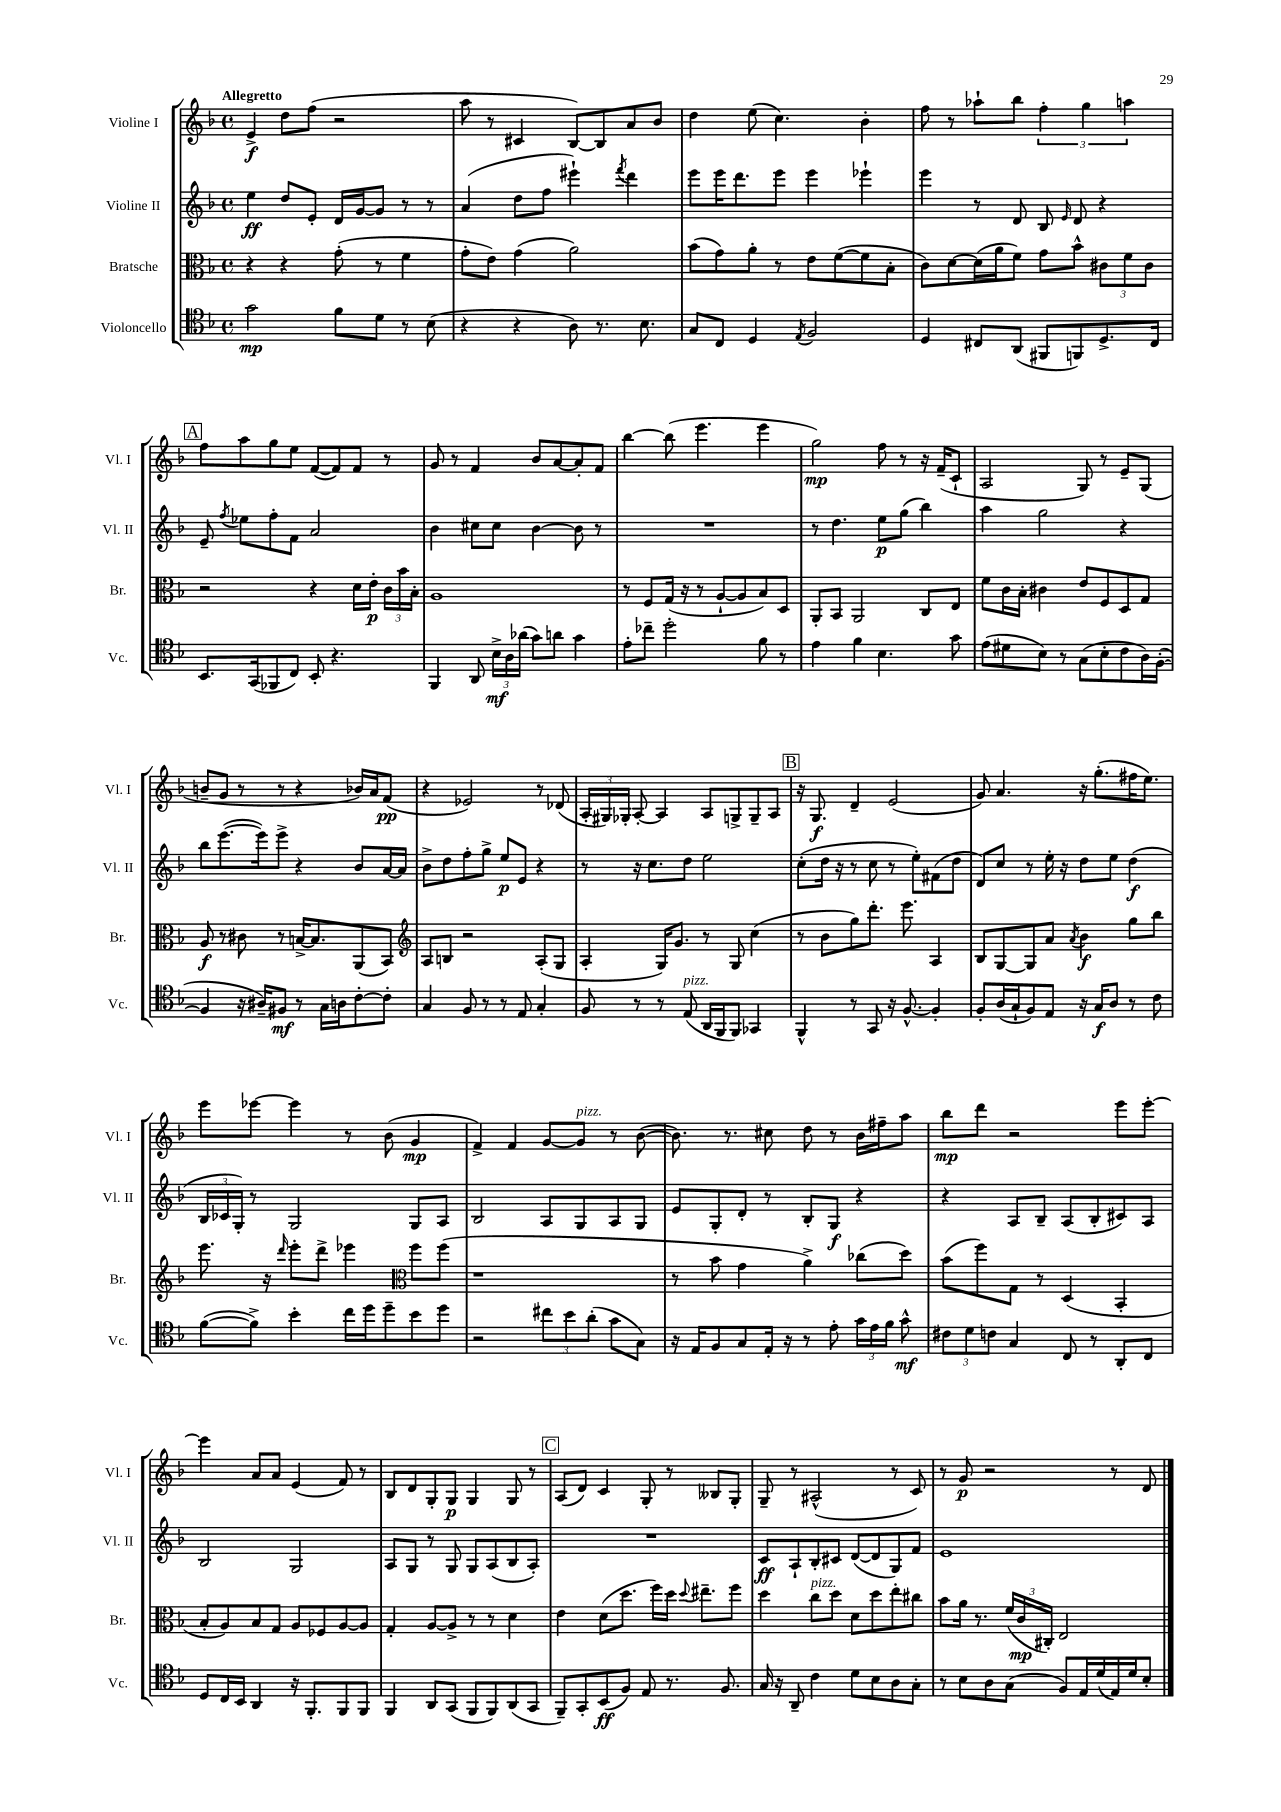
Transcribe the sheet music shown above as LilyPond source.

<<
\new StaffGroup <<
\new Staff = "s0" \with { instrumentName = "Violine I" shortInstrumentName = "Vl. I" } {
    \clef treble \key f \major \defaultTimeSignature \time 4/4 \tempo "Allegretto"
    \autoBeamOff e'4->\f d''8[ f''8]( r2 |
    a''8 r8 cis'4 bes8[~) bes8 a'8 bes'8] |
    d''4 e''8( c''4.) bes'4-. |
    f''8 r8 aes''8[-! bes''8] \tuplet 3/2 { f''4-. g''4 a''4 } |
    \mark \markup { \box "A" } f''8[ a''8 g''8 e''8] f'8[~( f'8) f'8] r8 |
    g'8 r8 f'4 bes'8[ a'8~ a'8-. f'8] |
    bes''4~ bes''8( e'''4. e'''4 |
    g''2\mp) f''8 r8 r16 f'16[--( c'8]-! |
    a2 g8) r8 e'8[-- g8]( |
    b'8[-- g'8] r8 r8 r4 bes'16[) a'16 f'8]\pp( |
    r4 ees'2) r8 des'8( |
    \tuplet 3/2 { a16[-. gis16) ges16]-. } a8~-. a4 a8[ g8-> g8-- a8] |
    \mark \markup { \box "B" } r16 g8.\f d'4-- e'2( |
    g'8) a'4. r16 g''8.[-.( fis''16 e''8.]) |
    e'''8[ ees'''8]~ ees'''4 r8 bes'8( g'4\mp |
    f'4->) f'4 g'8[~ g'8]^\markup { \italic "pizz." } r8 bes'8~( |
    bes'8.) r8. cis''8 d''8 r8 bes'16[ fis''16-- a''8] |
    bes''8[\mp d'''8] r2 e'''8[ e'''8]~-. |
    e'''4 a'8[ a'8] e'4( f'8) r8 |
    bes8[ d'8 g8-. g8]\p g4 g8 r8 |
    \mark \markup { \box "C" } a8[( d'8]) c'4 g8-. r8 beses8[ g8]-. |
    g8-- r8 ais2-^( r8 c'8) |
    r8 g'8\p r2 r8 d'8 \bar "|." |
}
\new Staff = "s1" \with { instrumentName = "Violine II" shortInstrumentName = "Vl. II" } {
    \clef treble \key f \major \defaultTimeSignature \time 4/4
    \autoBeamOff e''4\ff d''8[ e'8]-. d'16[ g'16~ g'8] r8 r8 |
    a'4( d''8[ f''8] eis'''4-!) \acciaccatura { f'''8 } d'''4 |
    e'''8[ e'''16 d'''8. e'''8] e'''4 ees'''4-! |
    e'''4 r8 d'8 bes8 \grace { e'16 } d'8 r4 |
    \mark \markup { \box "A" } e'8-- \acciaccatura { f''8 } ees''8[ f''8-. f'8] a'2 |
    bes'4 cis''8[ cis''8] bes'4~ bes'8 r8 |
    R1 |
    r8 d''4. e''8[\p g''8]( bes''4) |
    a''4 g''2 r4 |
    bes''8[ e'''8.~( e'''16) e'''8]-> r4 bes'8[ a'16~ a'16] |
    bes'8[-> d''8 f''8-. g''8]-> e''8[\p e'8] r4 |
    r8 r16 c''8.[ d''8] e''2 |
    \mark \markup { \box "B" } c''8[-.( d''16] r16 r8 c''8 r8 e''8[-.) fis'8( d''8] |
    d'8[) c''8] r8 e''16-. r16 d''8[ e''8] d''4\f( |
    \tuplet 3/2 { bes16[ ces'16 g16]-.) } r8 g2 g8[ a8] |
    bes2 a8[ g8 a8 g8] |
    e'8[ g8-. d'8]-. r8 bes8[-. g8]\f r4 |
    r4 a8[ bes8]-- a8[( bes8-. cis'8) a8] |
    bes2 g2 |
    a8[ g8] r8 g8 g8[ a8( bes8 a8]-.) |
    \mark \markup { \box "C" } R1 |
    c'8[\ff a8-! bes8-. cis'8] d'8[~( d'8 g8) f'8] |
    e'1 \bar "|." |
}
\new Staff = "s2" \with { instrumentName = "Bratsche" shortInstrumentName = "Br." } {
    \clef alto \key f \major \defaultTimeSignature \time 4/4
    \autoBeamOff r4 r4 g'8-.( r8 f'4 |
    g'8[-. e'8]) g'4( a'2) |
    bes'8[( g'8) a'8]-. r8 e'8[ f'8~( f'8 bes8]-. |
    c'8[) d'8~ d'16( a'16 f'8]) g'8[ bes'8]-^ \tuplet 3/2 { cis'8[ f'8 cis'8] } |
    \mark \markup { \box "A" } r2 r4 d'16[ e'16]-.\p \tuplet 3/2 { c'16[ bes'16 bes16]-. } |
    a1 |
    r8 f8[ g16]( r16 r8 a8[~-! a8 bes8) d8] |
    a,8[-. bes,8] a,2 c8[ e8] |
    f'8[ c'16 bes16]-. cis'4 e'8[ f8 d8 g8] |
    a8\f r8 cis'8 r8 b16[~-> b8. a,8( bes,8]) |
    \clef treble a8[ b8] r2 a8[-.( g8] |
    a4-. g16[) g'8.] r8 g8 c''4( |
    \mark \markup { \box "B" } r8 bes'8[ g''8) d'''8.]-. e'''8. a4 |
    bes8[ g8~ g8 a'8] \acciaccatura { a'8 } bes'4\f g''8[ bes''8] |
    e'''8. r16 \grace { d'''16 } e'''8[-. d'''8]-> ees'''4 \clef alto f''8[ f''8]( |
    r1 |
    r8 bes'8 g'4 a'4->) ces''8[( d''8]) |
    bes'8[( f''8) g8] r8 d4( bes,4-. |
    bes8[-. a8) bes8 g8] a8[ fes8 a8~ a8] |
    g4-. a8[~ a8]-> r8 r8 d'4 |
    \mark \markup { \box "C" } e'4 d'8[( d''8.] f''16[) d''16] \appoggiatura { d''8 } eis''8.[-- f''8] |
    d''4 c''8[^\markup { \italic "pizz." } d''8] d'8[ d''8 e''8-. cis''8] |
    bes'8[ a'16] r8. \tuplet 3/2 { f'16[( c'16\mp cis16]-.) } e2 \bar "|." |
}
\new Staff = "s3" \with { instrumentName = "Violoncello" shortInstrumentName = "Vc." } {
    \clef tenor \key f \major \defaultTimeSignature \time 4/4
    \autoBeamOff g'2\mp f'8[ d'8] r8 bes8( |
    r4 r4 a8) r8. bes8. |
    g8[ c8] d4 \acciaccatura { e8 } f2 |
    d4 cis8[ a,8]( fis,8[ f,8) d8.-> cis16] |
    \mark \markup { \box "A" } bes,8.[ g,16( fes,8 c8]) bes,8-. r4. |
    f,4 a,8 \tuplet 3/2 { bes16[->\mf a16 aes'16]( } g'8[) a'8] g'4 |
    e'8[-. ces''8]-- d''2-. f'8 r8 |
    e'4 f'4 bes4. g'8 |
    e'8[( dis'8 bes8]) r8 g8[( bes8-. c'8 a16) f16]~-.( |
    f4 r16 ais16[--) fis8]\mf r8 g16[ a16 c'8~-. c'8]-. |
    g4 f8 r8 r8 e8 g4-. |
    f8 r8 r8 e8^\markup { \italic "pizz." }( a,16[ f,16 f,8]) ges,4 |
    \mark \markup { \box "B" } f,4-^ r8 g,8 r16 f8.~-^ f4-. |
    f8[-. a16( g16-! f8) e8] r16 g16[\f a8] r8 c'8 |
    f'8[~( f'8]->) bes'4-. c''16[ d''16 d''8-- bes'8 d''8] |
    r2 \tuplet 3/2 { cis''8[ bes'8 a'8]-.( } g'8[ g8]) |
    r16 e16[ f8 g8 e16]-. r16 r8 e'8-. \tuplet 3/2 { g'16[ e'16 f'16] } g'8-^\mf |
    \tuplet 3/2 { cis'8[ d'8 c'8] } g4 c8 r8 a,8[-. c8] |
    d8[ c16 bes,16] a,4 r16 f,8.[-. f,8 f,8] |
    f,4 a,8[ g,8]( f,8[ f,8) a,8( g,8] |
    \mark \markup { \box "C" } f,8[--) g,8-. bes,8\ff( f8]) e8 r8. f8. |
    g16 r16 a,8-- c'4 d'8[ bes8 a8 g8]-. |
    r8 bes8[ a8 g8]( f8[) e16 d'16( e16) d'16 bes8]-. \bar "|." |
}
>>
>>
\layout { \context { \Score \remove "Bar_number_engraver" } }
